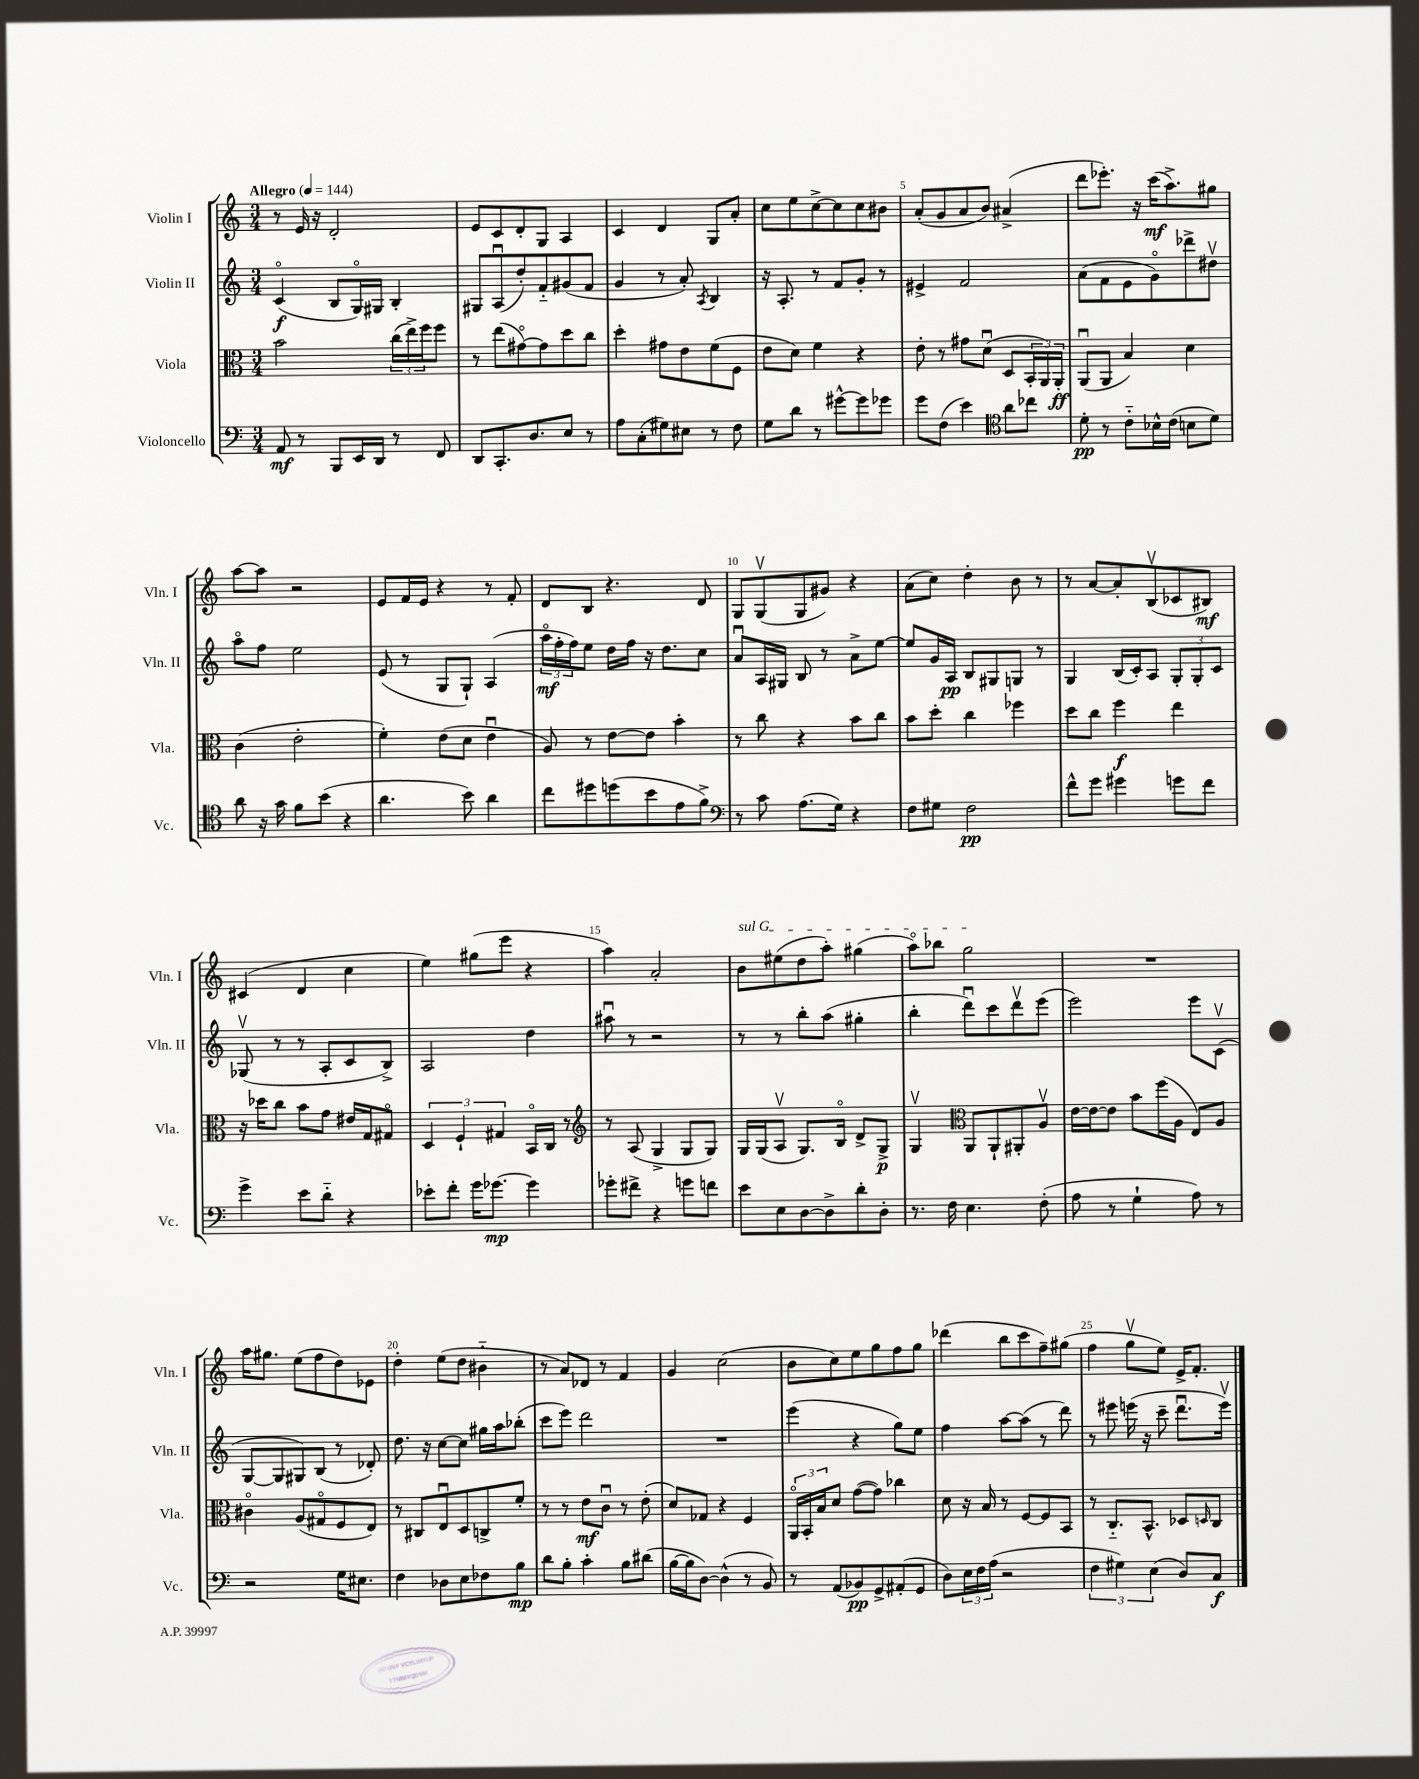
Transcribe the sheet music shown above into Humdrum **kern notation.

**kern	**dynam	**kern	**dynam	**kern	**dynam	**kern	**dynam
*part4	*part4	*part3	*part3	*part2	*part2	*part1	*part1
*staff4	*staff4	*staff3	*staff3	*staff2	*staff2	*staff1	*staff1
*I"Violoncello	*	*I"Viola	*	*I"Violin II	*	*I"Violin I	*
*I'Vc.	*	*I'Vla.	*	*I'Vln. II	*	*I'Vln. I	*
*clefF4	*	*clefC3	*	*clefG2	*	*clefG2	*
*k[]	*	*k[]	*	*k[]	*	*k[]	*
*M3/4	*	*M3/4	*	*M3/4	*	*M3/4	*
*MM144	*	*MM144	*	*MM144	*	*MM144	*
=1	=1	=1	=1	=1	=1	=1	=1
!	!	!	!	!	!	!LO:TX:a:B:t=Allegro	!
8AA/	mf	2b\	.	(4c/	f	8r	.
8r	.	.	.	.	.	16e/	.
.	.	.	.	.	.	16r	.
8BBB/L	.	.	.	8B/L	.	2d'/	.
16EE/L	.	.	.	16G/L)	.	.	.
16DD/JJ	.	.	.	16G#X/JJ	.	.	.
8r	.	(24cc\LL	.	4B'/	.	.	.
.	.	24ee^\)	.	.	.	.	.
.	.	24ff\J	.	.	.	.	.
8FF/	.	8ff\J	.	.	.	.	.
=2	=2	=2	=2	=2	=2	=2	=2
8DD/L	.	8r	.	8G#X/L	.	8e/L	.
8.CC'/	.	(8ee\L	.	(8Au/	.	8c/	.
.	.	[8g#X\)	.	8dd'/)	.	8d'/	.
8.D/	.	.	.	.	.	.	.
.	.	8g#\]	.	8f/	.	8G/J	.
8E/J	.	8dd\	.	(8g#X/	.	4A/	.
8r	.	8cc\J	.	8f/J	.	.	.
=3	=3	=3	=3	=3	=3	=3	=3
8A\L	.	4dd'\	.	4g/	.	4c/	.
(8C'\	.	.	.	.	.	.	.
8G#X\)	.	8g#X\L	.	8r	.	4d/	.
8E#X\J	.	8e\	.	8a'/)	.	.	.
.	.	.	.	8qA/	.	.	.
8r	.	(8f\	.	4B/	.	8G/L	.
8F\	.	8F\J	.	.	.	8a'/J	.
=4	=4	=4	=4	=4	=4	=4	=4
8G\L	.	8e\L	.	16r	.	8cc\L	.
.	.	.	.	8.A'/	.	.	.
8d\J	.	8d\J)	.	.	.	8ee\	.
8r	.	4f\	.	8r	.	[8cc^\	.
[8g#X^^\L	.	.	.	8f/L	.	8cc\]	.
8g#\]	.	4r	.	8g'/J	.	8cc\	.
8g-X\J	.	.	.	8r	.	8b#X\J	.
=5	=5	=5	=5	=5	=5	=5	=5
8g\L	.	8e'\	.	4e#X^/	.	(8a'/L	.
(8F\J	.	8r	.	.	.	8g/	.
4e\)	.	8g#X\L	.	2f/	.	8a/	.
.	.	(8du\J	.	.	.	8b/J)	.
*clefC4	*	*	*	*	*	*	*
8a\L	.	8D/L	.	.	.	(4a#X^/	.
8cc-X\J	.	24BB'/L	.	.	.	.	.
.	.	24AA/)	.	.	.	.	.
.	.	24AA'/JJ	ff	.	.	.	.
=6	=6	=6	=6	=6	=6	=6	=6
8d'\	pp	(8AAu/L	.	(8a\L	.	8ddd\L	.
8r	.	8AA/J	.	8f\	.	8.eee-X'\J)	.
8c\L	.	4B/)	.	8e\	.	.	.
.	.	.	.	.	.	16r	.
16B-X^^\L	.	.	.	8g\)	.	(16ccc\KL	mf
(16c\JJ	.	.	.	.	.	8.aa^\)	.
8Bn\L	.	4d\	.	8ddd-X^\	.	.	.
8d\J)	.	.	.	8dd#Xv\J	.	8gg#X\J	.
!!LO:LB:g=z
=7	=7	=7	=7	=7	=7	=7	=7
8a\	.	(4c\	.	8aa\L	.	[8aa\L	.
16r	.	.	.	8ff\J	.	8aa\J]	.
16g\	.	.	.	.	.	.	.
8f\L	.	2e'\	.	2ee\	.	2r	.
(8b\J	.	.	.	.	.	.	.
4r	.	.	.	.	.	.	.
=8	=8	=8	=8	=8	=8	=8	=8
4.a\	.	4f'\)	.	(8e/	.	8e/L	.
.	.	.	.	8r	.	16f/L	.
.	.	.	.	.	.	16e/JJ	.
.	.	(8e\L	.	8G/L	.	4r	.
8b\)	.	8d\J	.	8G`/J)	.	.	.
4a\	.	4eu\	.	(4A/	.	8r	.
.	.	.	.	.	.	8f'/	.
=9	=9	=9	=9	=9	=9	=9	=9
8cc\L	.	8A/)	.	24aa\LL	mf	8d/L	.
.	.	.	.	24ff'\	.	.	.
.	.	.	.	24ff\J)	.	.	.
8dd#X\	.	8r	.	8ee\J	.	8B/J	.
(8ddn\	.	[8e\L	.	16dd\LL	.	4.r	.
.	.	.	.	16ff\JJ	.	.	.
8b\	.	8e\J]	.	16r	.	.	.
.	.	.	.	8.dd\L	.	.	.
8e\	.	4b'\	.	.	.	.	.
8f^\J)	.	.	.	8cc\J	.	8d/	.
=10	=10	=10	=10	=10	=10	=10	=10
*clefF4	*	*	*	*	*	*	*
8r	.	8r	.	8au/L	.	8G/L	.
8c\	.	8cc\	.	16A/L	.	(8Gv/	.
.	.	.	.	16G#X/JJ	.	.	.
(8.A\L	.	4r	.	8B/	.	8G/	.
.	.	.	.	8r	.	8g#X/J)	.
16G\Jk)	.	.	.	.	.	.	.
4r	.	8b\L	.	8a^\L	.	4r	.
.	.	8cc\J	.	[8ee\J	.	.	.
=11	=11	=11	=11	=11	=11	=11	=11
8F\L	.	8b\L	.	8ee/L]	.	(8a\L	.
8G#X\J	.	8dd'\J	.	16g/L	.	8cc\J)	.
.	.	.	.	16A/JJ	pp	.	.
2F\	pp	4cc\	.	8B/L	.	4dd'\	.
.	.	.	.	8G#X/	.	.	.
.	.	4ff-X\	.	8Gn/J	.	8b\	.
.	.	.	.	8r	.	8r	.
=12	=12	=12	=12	=12	=12	=12	=12
8f^^\L	.	8dd\L	.	4G/	.	8r	.
8g\J	.	8cc\J	.	.	.	[8a/L	.
4g#X\	.	4ff\	f	(16B/LL	.	8a'/]	.
.	.	.	.	16c'/J)	.	.	.
.	.	.	.	8A/J	.	(8Bv/	.
8gn\L	.	4ee\	.	12G'/L	.	8c-X/	.
.	.	.	.	12G'/	.	.	.
8f\J	.	.	.	.	.	8B#X/J)	mf
.	.	.	.	12c/J	.	.	.
!!LO:LB:g=z
=13	=13	=13	=13	=13	=13	=13	=13
4g^\	.	16r	.	(8G-Xv/	.	(4c#X/	.
.	.	16dd-X\KL	.	.	.	.	.
.	.	8cc\J	.	8r	.	.	.
8e\L	.	8b\L	.	8r	.	4d/	.
8d\J	.	8g\J	.	8A'/L	.	.	.
4r	.	16e#X/LL	.	8c/	.	4cc\	.
.	.	16G/J	.	.	.	.	.
.	.	8G#X/J	.	8B^/J)	.	.	.
=14	=14	=14	=14	=14	=14	=14	=14
8e-X'\L	.	6D/	.	2A/	.	4ee\)	.
8f'\J	.	.	.	.	.	.	.
.	.	6F`/	.	.	.	.	.
16g\KL	.	.	.	.	.	(8gg#X\L	.
[8.g-X\J	mp	.	.	.	.	.	.
.	.	6G#X/	.	.	.	.	.
.	.	.	.	.	.	8eee\J	.
4g-\]	.	16BB/LL	.	4dd\	.	4r	.
.	.	16C/JJ	.	.	.	.	.
.	.	8r	.	.	.	.	.
=15	=15	=15	=15	=15	=15	=15	=15
*	*	*clefG2	*	*	*	*	*
8g-X'\L	.	8r	.	8aa#Xu\	.	4aa\)	.
8f#X^\J	.	(8A/	.	8r	.	.	.
4r	.	4G^/	.	2r	.	2a'/	.
8gn\L	.	8G/L	.	.	.	.	.
8fn\J	.	8G/J)	.	.	.	.	.
=16	=16	=16	=16	=16	=16	=16	=16
!	!	!	!	!	!	!LO:TX:a:i:t=sul G	!
8e\L	.	16G/LL	.	8r	.	8b\L	.
.	.	(16G/J	.	.	.	.	.
8E\	.	8Av/J	.	8r	.	(8ee#X\	.
[8D\	.	8.G/L)	.	8bb'\L	.	8dd\	.
8D^\]	.	.	.	(8aa\J	.	8aa'\J)	.
.	.	16B/Jk	.	.	.	.	.
8d'\	.	8d^/L	.	4gg#X'\	.	(4gg#X\	.
8D'\J	.	8G^/J	p	.	.	.	.
=17	=17	=17	=17	=17	=17	=17	=17
8.r	.	4Gv/	.	4bb'\	.	8aa\L)	.
.	.	.	.	.	.	8bb-X\J	.
16F\	.	.	.	.	.	.	.
*	*	*clefC3	*	*	*	*	*
4.E\	.	8AA/L	.	8dddu\L)	.	2gg\	.
.	.	8AA`/	.	8ccc\	.	.	.
.	.	8AA#X'/	.	8dddv\	.	.	.
(8F'\	.	8Av/J	.	(8eee\J	.	.	.
=18	=18	=18	=18	=18	=18	=18	=18
8A\	.	[16e\LL	.	2eee\)	.	2.r	.
.	.	16e\J_	.	.	.	.	.
8r	.	8e\J]	.	.	.	.	.
4G`\	.	8b\L	.	.	.	.	.
.	.	(16ff\L	.	.	.	.	.
.	.	16A\JJ	.	.	.	.	.
8A\)	.	8E/L)	.	8eee\L	.	.	.
8r	.	8A/J	.	(8cv\J	.	.	.
!!LO:LB:g=z
=19	=19	=19	=19	=19	=19	=19	=19
2r	.	4c#X\	.	[8G/L	.	16aa\KL	.
.	.	.	.	.	.	8.gg#X\J	.
.	.	.	.	8G/]	.	.	.
.	.	(8A/L	.	8G#X/)	.	(8ee\L	.
.	.	8G#X/	.	(8B/J	.	8ff\	.
16G\KL	.	8F/	.	8r	.	8dd\)	.
8.E#X\J	.	.	.	.	.	.	.
.	.	8E/J)	.	8d-X'/)	.	8e-X\J	.
=20	=20	=20	=20	=20	=20	=20	=20
4F\	.	8r	.	8.dd\	.	4dd'\	.
.	.	8C#X/L	.	.	.	.	.
.	.	.	.	16r	.	.	.
8D-X\L	.	8Eu/	.	[8cc\L	.	(8ee\L	.
8E\	.	8D/	.	8cc\J]	.	8dd\J	.
8F-X\	.	8Cn^/	.	16gg#X\LL	.	4b#X\	.
.	.	.	.	16aa\J	.	.	.
8B\J	mp	8f'/J	.	(8bb-X'\J	.	.	.
=21	=21	=21	=21	=21	=21	=21	=21
8d\L	.	8r	.	8ccc\L	.	8r	.
8B'\J	.	8r	.	8eee\J)	.	8a/L)	.
4c'\	.	8e\L	mf	2ddd\	.	8d-X/J	.
.	.	8cu\J	.	.	.	8r	.
8B\L	.	8r	.	.	.	4f/	.
(8d#X\J	.	(8e'\	.	.	.	.	.
=22	=22	=22	=22	=22	=22	=22	=22
[16B\LL	.	8d/L)	.	2.r	.	4g/	.
16B\J]	.	.	.	.	.	.	.
[8D\J)	.	8G-X/J	.	.	.	.	.
(4D^^\]	.	4r	.	.	.	(2cc\	.
8r	.	4F/	.	.	.	.	.
8BB/)	.	.	.	.	.	.	.
=23	=23	=23	=23	=23	=23	=23	=23
8r	.	24AA/LL	.	(4eee\	.	8b\L	.
.	.	24BB'/	.	.	.	.	.
.	.	24B/J	.	.	.	.	.
(8AA/L	.	8d/J	.	.	.	8cc\)	.
8BB-X/)	pp	([8g\L	.	4r	.	8ee\	.
8GG^/	.	8g\J])	.	.	.	8gg\	.
(8AA#X'/	.	4cc-X\	.	8gg\L)	.	8ff\	.
8GG/J	.	.	.	8ee\J	.	8gg\J	.
=24	=24	=24	=24	=24	=24	=24	=24
8D\L)	.	8d\	.	4ff\	.	(4ddd-X\	.
24E\L	.	16r	.	.	.	.	.
24F\	.	.	.	.	.	.	.
.	.	16B/	.	.	.	.	.
(24A\JJ	.	.	.	.	.	.	.
2r	.	8r	.	[8aa\L	.	8bb\L	.
.	.	[8F/L	.	(8aa\J]	.	8ccc\	.
.	.	8F/]	.	8r	.	8ff~\)	.
.	.	8BB/J	.	8ddd\)	.	(8gg#X\J	.
=25	=25	=25	=25	=25	=25	=25	=25
6F\	.	8r	.	8r	.	4ff\	.
.	.	8.C/L	.	8eee#X\	.	.	.
6G#X\)	.	.	.	.	.	.	.
.	.	.	.	(16eeen\	.	8ggv\L	.
.	.	8.BB^^/J	.	16r	.	.	.
(6E\	.	.	.	.	.	.	.
.	.	.	.	8ccc~\	.	8ee\J)	.
8D/L)	.	8D-X/L	.	8.dddu\L	.	16e^/KL	.
.	.	.	.	.	.	8.f'/J	.
.	.	16qqDn/	.	.	.	.	.
8C/J	f	8C/J	.	.	.	.	.
.	.	.	.	16eeev\Jk)	.	.	.
==	==	==	==	==	==	==	==
*-	*-	*-	*-	*-	*-	*-	*-
